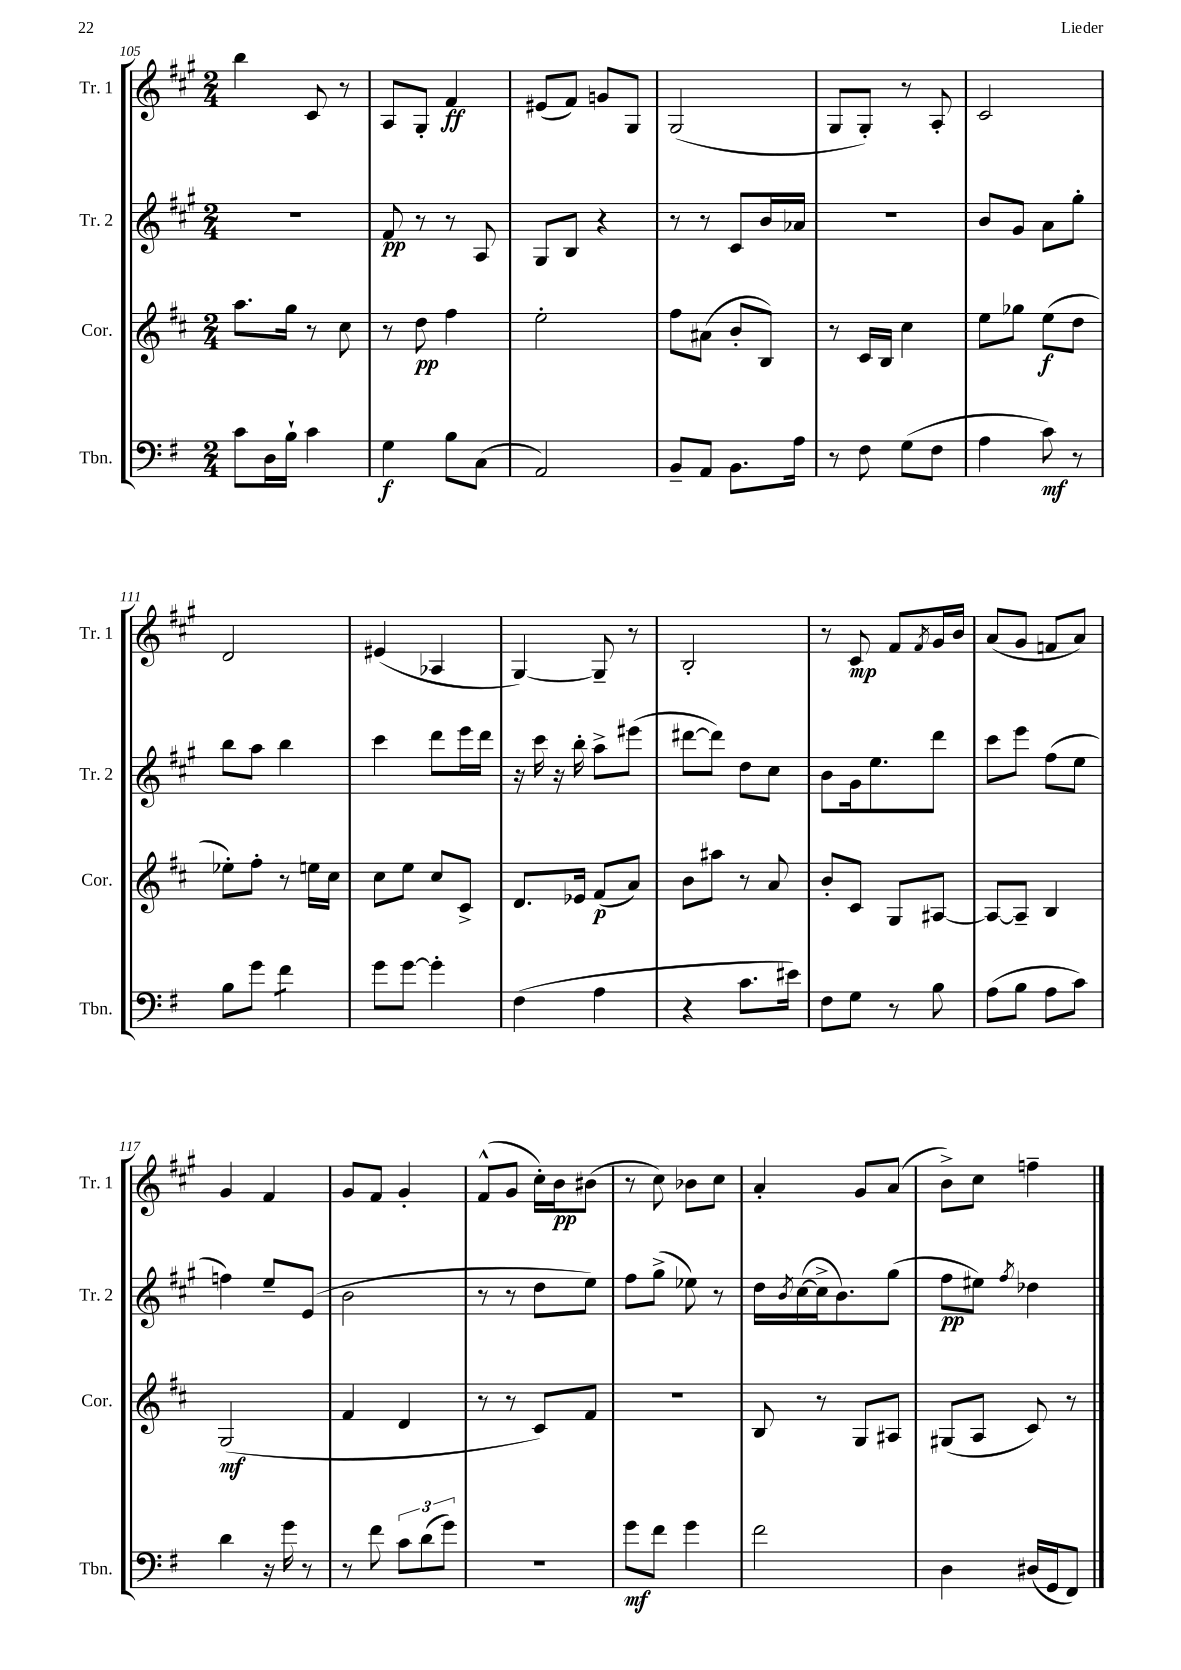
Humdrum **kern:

**kern	**dynam	**kern	**dynam	**kern	**dynam	**kern	**dynam
*part4	*part4	*part3	*part3	*part2	*part2	*part1	*part1
*staff4	*staff4	*staff3	*staff3	*staff2	*staff2	*staff1	*staff1
*I"Tbn.	*	*I"Cor.	*	*I"Tr. 2	*	*I"Tr. 1	*
*I'Tbn.	*	*I'Cor.	*	*I'Tr. 2	*	*I'Tr. 1	*
*clefF4	*	*clefG2	*	*clefG2	*	*clefG2	*
*k[f#]	*	*k[f#c#]	*	*k[f#c#g#]	*	*k[f#c#g#]	*
*M2/4	*	*M2/4	*	*M2/4	*	*M2/4	*
=105	=105	=105	=105	=105	=105	=105	=105
8c\L	.	8.aa\L	.	2r	.	4bb\	.
16D\L	.	.	.	.	.	.	.
16B`\JJ	.	16gg\Jk	.	.	.	.	.
4c\	.	8r	.	.	.	8c#/	.
.	.	8cc#\	.	.	.	8r	.
=106	=106	=106	=106	=106	=106	=106	=106
4G\	f	8r	.	8f#/	pp	8A/L	.
.	.	8dd\	pp	8r	.	8G#'/J	.
8B\L	.	4ff#\	.	8r	.	4f#/	ff
(8C\J	.	.	.	8A/	.	.	.
=107	=107	=107	=107	=107	=107	=107	=107
2AA/)	.	2ee'\	.	8G#/L	.	(8e#X/L	.
.	.	.	.	8B/J	.	8f#/J)	.
.	.	.	.	4r	.	8gn/L	.
.	.	.	.	.	.	8G#/J	.
=108	=108	=108	=108	=108	=108	=108	=108
8BB~/L	.	8ff#\L	.	8r	.	(2G#/	.
8AA/J	.	(8a#X\J	.	8r	.	.	.
8.BB\L	.	8b'/L	.	8c#/L	.	.	.
.	.	8B/J)	.	16b/L	.	.	.
16A\Jk	.	.	.	16a-X/JJ	.	.	.
=109	=109	=109	=109	=109	=109	=109	=109
8r	.	8r	.	2r	.	8G#/L	.
8F#\	.	16c#/LL	.	.	.	8G#'/J)	.
.	.	16B/JJ	.	.	.	.	.
(8G\L	.	4cc#\	.	.	.	8r	.
8F#\J	.	.	.	.	.	8A'/	.
=110	=110	=110	=110	=110	=110	=110	=110
4A\	.	8ee\L	.	8b/L	.	2c#/	.
.	.	8gg-X\J	.	8g#/J	.	.	.
8c\)	mf	(8ee\L	f	8a\L	.	.	.
8r	.	8dd\J	.	8gg#'\J	.	.	.
!!LO:LB:g=z
=111	=111	=111	=111	=111	=111	=111	=111
8B\L	.	8ee-X'\L)	.	8bb\L	.	2d/	.
8g\J	.	8ff#'\J	.	8aa\J	.	.	.
*tremolo	*	*	*	*	*	*	*
8f#\L	.	8r	.	4bb\	.	.	.
8f#\J	.	16een\LL	.	.	.	.	.
*Xtremolo	*	*	*	*	*	*	*
.	.	16cc#\JJ	.	.	.	.	.
=112	=112	=112	=112	=112	=112	=112	=112
8g\L	.	8cc#\L	.	4ccc#\	.	(4e#X/	.
[8g\J	.	8ee\J	.	.	.	.	.
4g'\]	.	8cc#/L	.	8ddd\L	.	4A-X/	.
.	.	8c#^/J	.	16eee\L	.	.	.
.	.	.	.	16ddd\JJ	.	.	.
=113	=113	=113	=113	=113	=113	=113	=113
(4F#\	.	8.d/L	.	16r	.	[4G#/)	.
.	.	.	.	16ccc#\	.	.	.
.	.	.	.	16r	.	.	.
.	.	16e-X/Jk	.	16bb'\	.	.	.
4A\	.	(8f#/L	p	8aa^\L	.	8G#~/]	.
.	.	8a/J)	.	(8eee#X\J	.	8r	.
=114	=114	=114	=114	=114	=114	=114	=114
4r	.	8b\L	.	[8ddd#X\L	.	2B'/	.
.	.	8aa#X\J	.	8ddd#\J])	.	.	.
8.c\L	.	8r	.	8dd\L	.	.	.
.	.	8a/	.	8cc#\J	.	.	.
16e#X\Jk)	.	.	.	.	.	.	.
=115	=115	=115	=115	=115	=115	=115	=115
8F#\L	.	8b'/L	.	8b\L	.	8r	.
8G\J	.	8c#/J	.	16g#\k	.	8c#/	mp
.	.	.	.	8.ee\	.	.	.
8r	.	8G/L	.	.	.	8f#/L	.
.	.	.	.	.	.	8qf#/	.
8B\	.	[8A#X/J	.	8ddd\J	.	16g#/L	.
.	.	.	.	.	.	16b/JJ	.
=116	=116	=116	=116	=116	=116	=116	=116
(8A\L	.	8A#/L_	.	8ccc#\L	.	(8a/L	.
8B\J	.	8A#~/J]	.	8eee\J	.	8g#/J	.
8A\L	.	4B/	.	(8ff#\L	.	8fn/L	.
8c\J)	.	.	.	8ee\J	.	8a/J)	.
!!LO:LB:g=z
=117	=117	=117	=117	=117	=117	=117	=117
4d\	.	(2G/	mf	4ffn\)	.	4g#/	.
16r	.	.	.	8ee~/L	.	4f#/	.
16g\	.	.	.	.	.	.	.
8r	.	.	.	(8e/J	.	.	.
=118	=118	=118	=118	=118	=118	=118	=118
8r	.	4f#/	.	2b\	.	8g#/L	.
8f#\	.	.	.	.	.	8f#/J	.
12c\L	.	4d/	.	.	.	4g#'/	.
(12d\	.	.	.	.	.	.	.
12g\J)	.	.	.	.	.	.	.
=119	=119	=119	=119	=119	=119	=119	=119
2r	.	8r	.	8r	.	(8f#^^/L	.
.	.	8r	.	8r	.	8g#/J	.
.	.	8c#/L)	.	8dd\L	.	16cc#'\LL)	.
.	.	.	.	.	.	16b\J	pp
.	.	8f#/J	.	8ee\J)	.	(8b#X\J	.
=120	=120	=120	=120	=120	=120	=120	=120
8g\L	mf	2r	.	8ff#\L	.	8r	.
8f#\J	.	.	.	(8gg#^\J	.	8cc#\)	.
4g\	.	.	.	8ee-X\)	.	8b-X\L	.
.	.	.	.	8r	.	8cc#\J	.
=121	=121	=121	=121	=121	=121	=121	=121
2f#\	.	8B/	.	16dd\LL	.	4a'/	.
.	.	.	.	8qb/	.	.	.
.	.	.	.	([16cc#\	.	.	.
.	.	8r	.	16cc#^\J]	.	.	.
.	.	.	.	8.b\)	.	.	.
.	.	8G/L	.	.	.	8g#/L	.
.	.	8A#X/J	.	(8gg#\J	.	(8a/J	.
=122	=122	=122	=122	=122	=122	=122	=122
4D\	.	(8G#X/L	.	8ff#\L	pp	8b^\L)	.
.	.	8A/J	.	8ee#X\J)	.	8cc#\J	.
.	.	.	.	8qff#/	.	.	.
(16D#X/LL	.	8c#/)	.	4dd-X\	.	4ffn~\	.
16GG/J	.	.	.	.	.	.	.
8FF#/J)	.	8r	.	.	.	.	.
==	==	==	==	==	==	==	==
*-	*-	*-	*-	*-	*-	*-	*-
